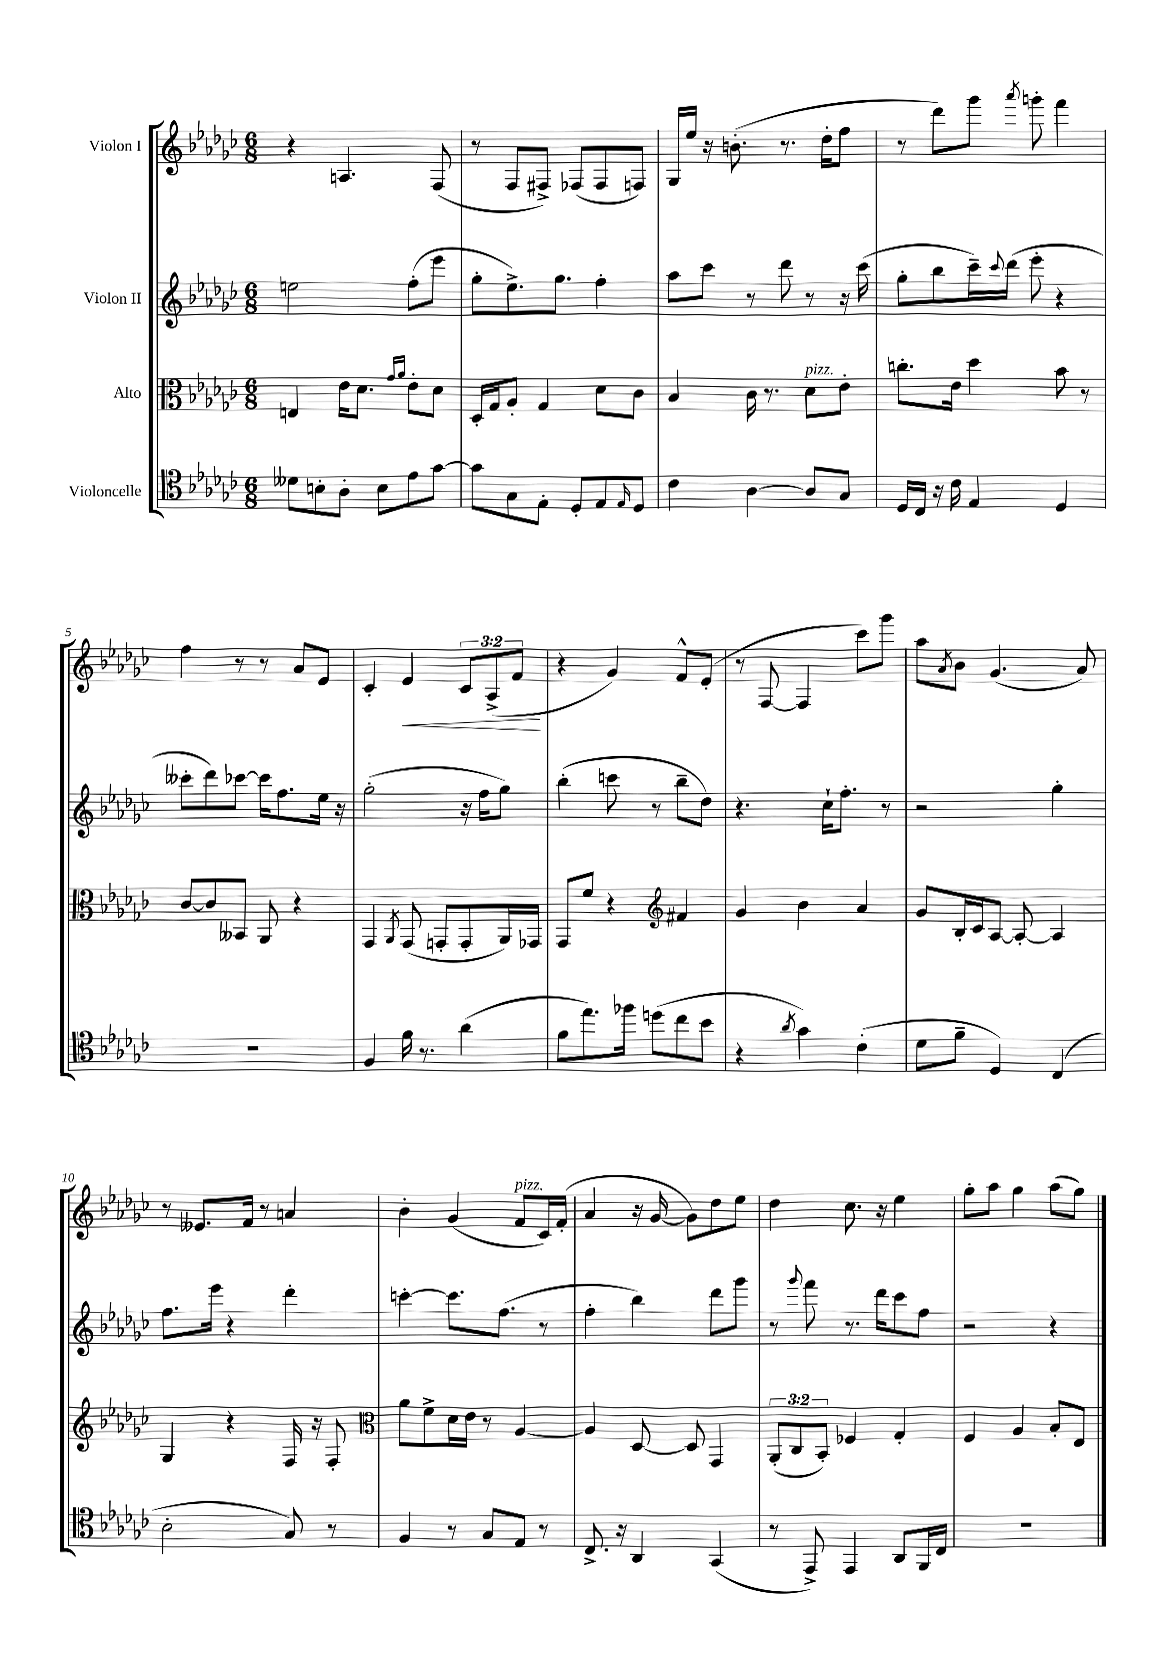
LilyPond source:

<<
\new StaffGroup <<
\new Staff = "s0" \with { instrumentName = "Violon I" } {
    \clef treble \key ges \major \numericTimeSignature \time 6/8 \override Staff.TupletNumber.text = #tuplet-number::calc-fraction-text
    r4 a4. f8( |
    r8 f8 fis8->) fes8( fes8 f8) |
    ges16 ees''16 r16 b'8.-.( r8. des''16-. f''8 |
    r8 des'''8) ges'''8 \acciaccatura { aes'''8 } g'''8-. f'''4 |
    f''4 r8 r8 aes'8 ees'8 |
    ces'4-. ees'4\< \tuplet 3/2 { ces'8 aes8->( f'8\! } |
    r4 ges'4) f'8-^ ees'8-.( |
    r8 f8~ f4 ces'''8) ges'''8 |
    aes''8 \acciaccatura { aes'8 } bes'8 ges'4.( aes'8) |
    r8 eeses'8. f'16 r8 a'4 |
    bes'4-. ges'4( f'8^\markup { \italic "pizz." } ces'16) f'16-.( |
    aes'4 r16 ges'16~ ges'8) des''8 ees''8 |
    des''4 ces''8. r16 ees''4 |
    ges''8-. aes''8 ges''4 aes''8( ges''8) \bar "|." |
}
\new Staff = "s1" \with { instrumentName = "Violon II" } {
    \clef treble \key ges \major \numericTimeSignature \time 6/8
    e''2 f''8-.( ees'''8 |
    ges''8-. ees''8.->) ges''8. f''4-. |
    aes''8 ces'''8 r8 des'''8 r8 r16 ces'''16( |
    ges''8-. bes''8 ces'''16--) \appoggiatura { ces'''8 } des'''16( ees'''8-. r4 |
    ceses'''8-. des'''8) ces'''8~ ces'''16 f''8. ees''16 r16 |
    ges''2-.( r16 f''16 ges''8) |
    bes''4-.( c'''8 r8 bes''8-- des''8) |
    r4. ces''16-! f''8.-. r8 |
    r2 ges''4-. |
    f''8. ees'''16 r4 des'''4-. |
    c'''4~-. c'''8. f''8.( r8 |
    f''4-. bes''4) des'''8 ges'''8 |
    r8 \appoggiatura { ges'''8 } f'''8 r8. des'''16 ces'''8 f''8 |
    r2 r4 \bar "|." |
}
\new Staff = "s2" \with { instrumentName = "Alto" } {
    \clef alto \key ges \major \numericTimeSignature \time 6/8 \override Staff.TupletNumber.text = #tuplet-number::calc-fraction-text
    e4 ees'16 des'8. \grace { ges'16 aes'16 } ees'8-. des'8 |
    des16-. ges16 aes8-. ges4 des'8 ces'8 |
    bes4 ces'16 r8. des'8^\markup { \italic "pizz." } ees'8-. |
    c''8.-. ees'16 des''4 bes'8 r8 |
    ces'8~ ces'8 beses,8 aes,8 r4 |
    ges,4 \acciaccatura { aes,8 } ges,8( g,8-. g,8-. aes,16) ges,16 |
    ges,8 f'8 r4 \clef treble fis'4 |
    ges'4 bes'4 aes'4 |
    ges'8 bes16-. ces'16 aes8~ aes8~-. aes4 |
    ges4 r4 f16 r16 f8-. |
    \clef alto aes'8 f'8-> des'16 ees'16 r8 aes4~ |
    aes4 des8~ des8 ges,4 |
    \tuplet 3/2 { aes,8-.( ces8 bes,8-.) } fes4 ges4-. |
    f4 aes4 bes8-. ees8 \bar "|." |
}
\new Staff = "s3" \with { instrumentName = "Violoncelle" } {
    \clef tenor \key ges \major \numericTimeSignature \time 6/8
    deses'8 b8-. aes8-. b8 ees'8 ges'8~ |
    ges'8 ges8 ees8-. des8-. ees8 \grace { ees16 } des8 |
    ces'4 aes4~ aes8 ges8 |
    des16 ces16 r16 ces'16 ees4 des4 |
    R2. |
    f4 f'16 r8. aes'4( |
    f'8 ees''8.) fes''16 d''8( ces''8 bes'8 |
    r4 \acciaccatura { aes'8 } ges'4) ces'4-.( |
    des'8 f'8-- des4) ces4( |
    bes2-. ges8) r8 |
    f4 r8 ges8 ees8 r8 |
    ces8.-> r16 aes,4 ges,4( |
    r8 ees,8->) ees,4 aes,8 f,16 ces16 |
    R2. \bar "|." |
}
>>
>>
